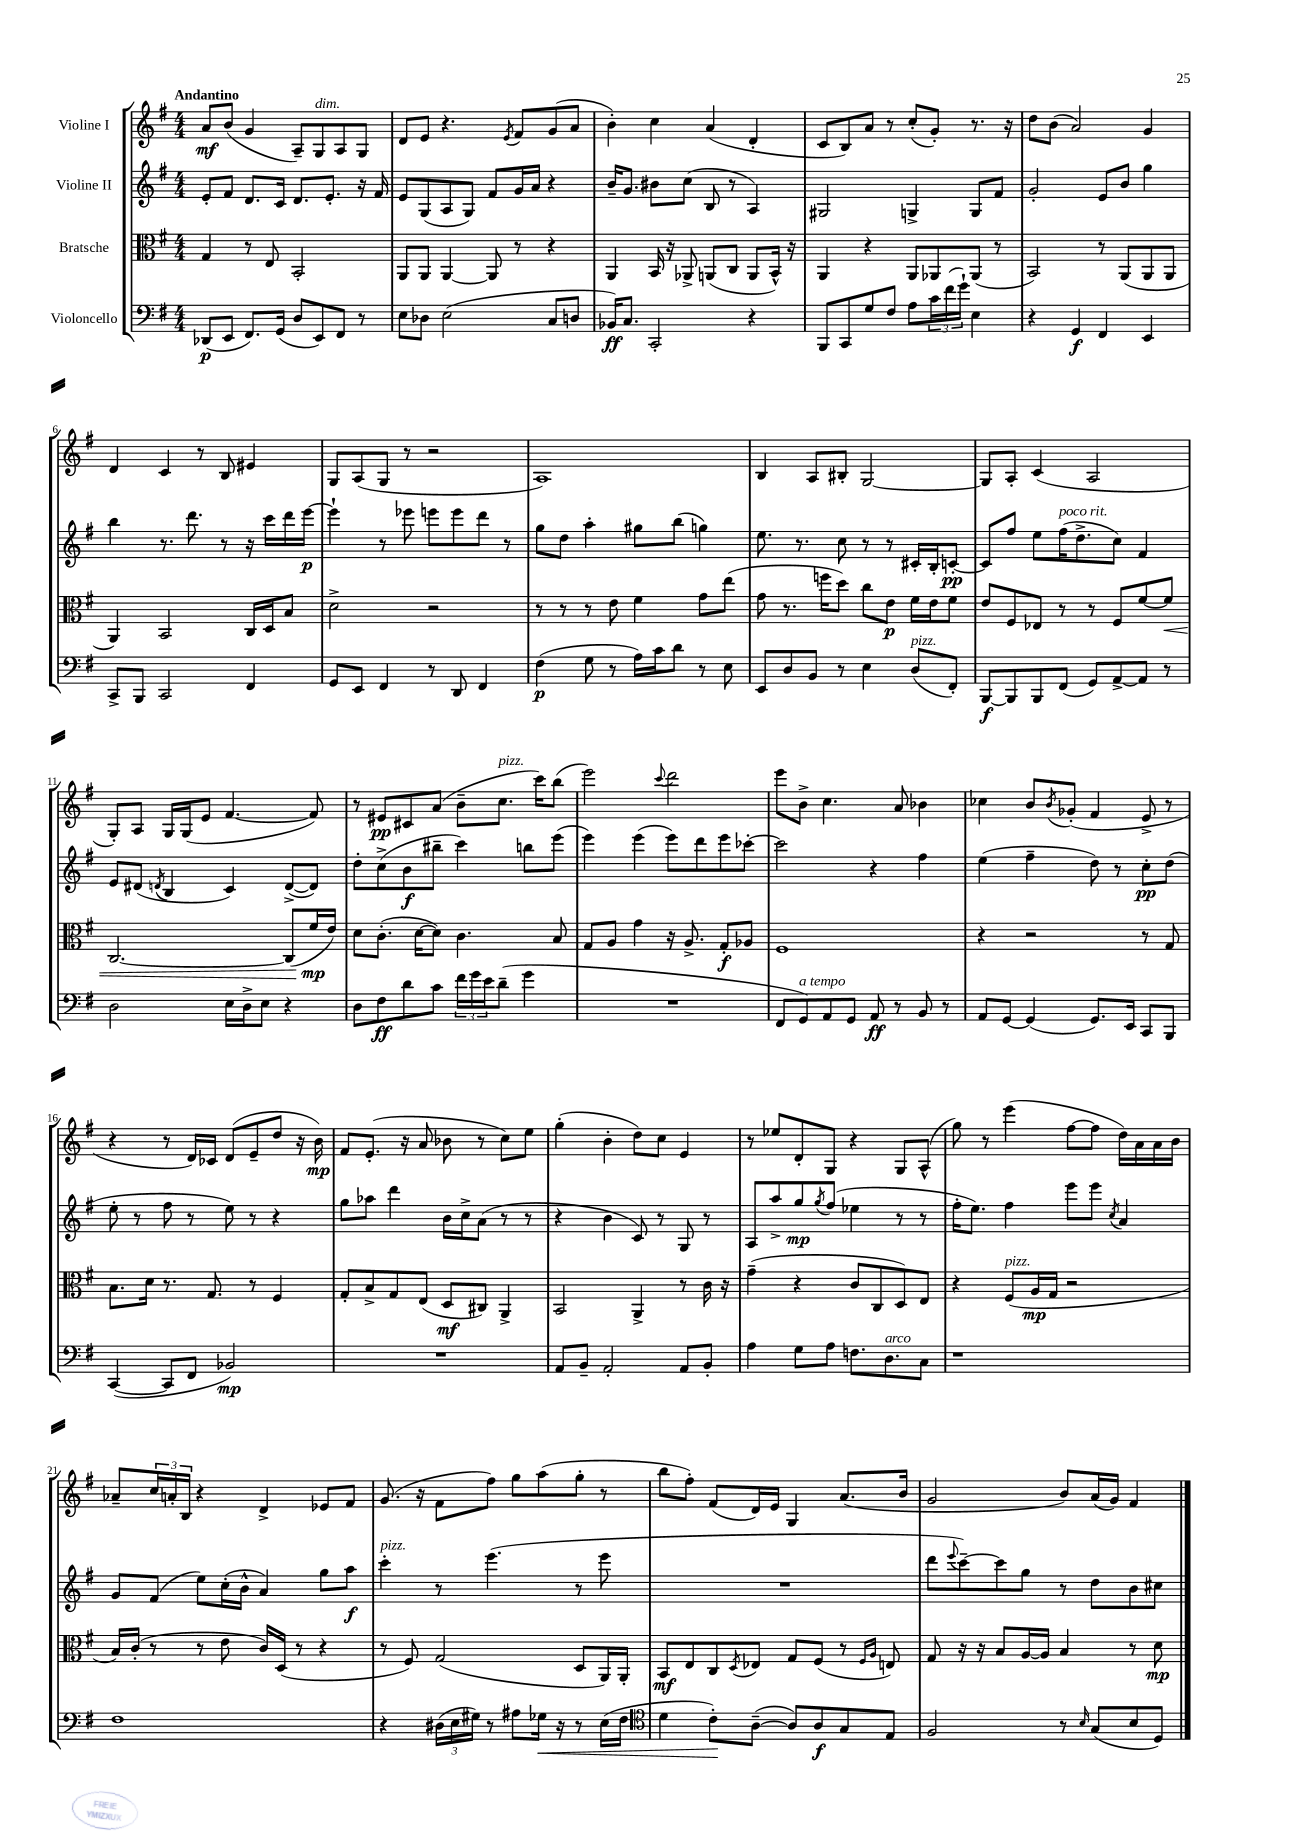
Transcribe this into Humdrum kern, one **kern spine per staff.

**kern	**kern	**kern	**kern
*staff4	*staff3	*staff2	*staff1
*clefF4	*clefC3	*clefG2	*clefG2
*k[f#]	*k[f#]	*k[f#]	*k[f#]
*M4/4	*M4/4	*M4/4	*M4/4
(8DD-/L	4G/	8e'/L	8a/L
8EE/J	.	8f#/J	(8b/J
8.FF#/L)	8r	8.d/L	4g/
.	8E/	.	.
(16GG/Jk	.	16c/Jk	.
8D/L	2BB'/	8.d/L	8A~/L)
8EE/)	.	.	8G/
.	.	8.e'/J	.
8FF#/J	.	.	8A/
8r	.	16r	8G/J
.	.	16f#/	.
=	=	=	=
8E\L	8AA/L	8e/L	8d/L
8D-\J	8AA/J	(8G/	8e/J
(2E\	[4AA/	8A/	4.r
.	.	8G/J)	.
.	8AA/]	8f#/L	.
.	.	.	8qe/
.	8r	16g/L	8f#/L
.	.	16a/JJ	.
8C/L	4r	4r	(8g/
8D/J	.	.	8a/J
=	=	=	=
16BB-/LK)	4AA/	16b~/LK	4b'\)
8.C/J	.	8.g/J	.
2CC'/	16BB/	8b#\L	4cc\
.	16r	.	.
.	8AA-^/	(8cc\J	.
.	(8AA/L	8B/	(4a/
.	8C/J	8r	.
4r	8AA/L	4A/)	4d'/
.	16BB^^/Jk)	.	.
.	16r	.	.
=	=	=	=
8BBB/L	4AA/	2G#/	8c/L
8CC/	.	.	8B/)
8G/	4r	.	8a/J
8F#/J	.	.	8r
8A\L	8AA/L	4G^/	(8cc'/L
24c\L	8AA-/	.	8g'/J)
(24f#\	.	.	.
24g`\JJ)	.	.	.
4E\	(8AA-/J	8G/L	8.r
.	8r	8f#/J	.
.	.	.	16r
=	=	=	=
4r	2BB/)	2g'/	8dd\L
.	.	.	(8b\J
4GG/	.	.	2a/)
4FF#/	8r	8e/L	.
.	(8AA/L	8b/J	.
4EE/	8AA/	4gg\	4g/
.	8AA/J	.	.
=	=	=	=
8CC^/L	4AA/)	4bb\	4d/
8BBB/J	.	.	.
2CC/	2BB/	8.r	4c/
.	.	8.ddd\	.
.	.	.	8r
.	.	8r	8B/
4FF#/	16C/LL	16r	4e#/
.	16D/J	16ccc\LL	.
.	8B/J	16ddd\	.
.	.	[16eee\JJ	.
=	=	=	=
8GG/L	2d^\	4eee`\]	8G/L
8EE/J	.	.	(8A/
4FF#/	.	8r	8G/J
.	.	8eee-\	8r
8r	2r	8eee\L	2r
8DD/	.	8eee\	.
4FF#/	.	8ddd\J	.
.	.	8r	.
=	=	=	=
(4F#\	8r	8gg\L	1A)
.	8r	8dd\J	.
8G\	8r	4aa'\	.
8r	8e\	.	.
16A\LL)	4f#\	8gg#\L	.
16c\J	.	.	.
8d\J	.	(8bb\J	.
8r	8g\L	4gg\)	.
8E\	(8ee\J	.	.
=	=	=	=
8EE/L	8g\	8.ee\	4B/
8D/	8.r	.	.
.	.	8.r	.
8BB/J	.	.	8A/L
.	16ff\LK	.	.
8r	8dd\J)	8cc\	8B#'/J
4E\	8cc\L	8r	[2G/
.	8e\J	8r	.
(8D/L	16f#\LL	16c#'/LL	.
.	16e\J	16B'/J	.
8FF#'/J)	8f#\J	[8c'/J	.
=	=	=	=
[8BBB/L	8e/L	8c/]L	8G/]L
8BBB/]	8F#/	8ff#/J	8A'/J
8BBB/	8E-/J	8ee\L	(4c/
(8FF#/J	8r	(16ff#\K	.
.	.	8.dd^\	.
8GG/L)	8r	.	2A/
[8AA^/	8F#/L	8cc\J)	.
8AA/]J	[8f#/	4f#/	.
8r	8f#/]J	.	.
=	=	=	=
2D\	[2.C/	8e/L	8G'/L)
.	.	(8d#/J	8A/J
.	.	8qd/	.
.	.	4B/	16G/LL
.	.	.	(16G/J
.	.	.	8e/J
16E\LL	.	4c/)	[4.f#/
16D^\J	.	.	.
8E\J	.	.	.
4r	(8C/]L	([8d^/L	.
.	16f#/L	8d/]J)	8f#/])
.	16e/JJ)	.	.
=	=	=	=
8D\L	8d\L	8dd'\L	8r
8F#\	(8.c'\J	(8cc^\	8e#/L
8d\	.	8b\	8c#/
.	[16d\LK	.	.
8c\J	8d\]J)	8bb#~\J	(8a/J
24f#\LL	4.c\	4ccc\)	8b~\L
24g\	.	.	.
24e\J	.	.	.
(8d~\J	.	.	8.cc\J
4g\	.	8bb\L	.
.	.	.	16ccc\LK)
.	8B/	(8eee\J	(8bb\J
=	=	=	=
1r	8G/L	4eee\)	2eee\)
.	8A/J	.	.
.	4g\	(4eee\	.
.	.	.	8qqccc/
.	16r	8eee\L)	2ddd\
.	8.A^/	.	.
.	.	8ddd\	.
.	8G'/L	8eee\	.
.	8A-/J	[8ccc-'\J	.
=	=	=	=
8FF#/L	1F#	2ccc-\]	8eee\L
8GG/)	.	.	8b^\J
8AA/	.	.	4.cc\
8GG/J	.	.	.
8AA/	.	4r	.
8r	.	.	8a/
8BB/	.	4ff#\	4b-\
8r	.	.	.
=	=	=	=
8AA/L	4r	(4ee\	4cc-\
[8GG/J	.	.	.
(4GG/]	2r	4ff#~\	8b/L
.	.	.	8qb/
.	.	.	(8g-'/J
8.GG/L)	.	8dd\)	4f#/
.	.	8r	.
16EE/Jk	.	.	.
8CC/L	8r	8cc'\L	8e^/
8BBB/J	8G/	(8dd\J	8r
=	=	=	=
([4CC/	8.B\L	8ee'\	4r
.	.	8r	.
.	16d\Jk	.	.
8CC/]L	8.r	8ff#\	8r
8FF#/J	.	8r	16d/LL)
.	8.G/	.	16c-/JJ
2BB-/)	.	8ee\)	(8d/L
.	8r	8r	8e~/
.	4F#/	4r	8dd/J
.	.	.	16r
.	.	.	16b\)
=	=	=	=
1r	8G'/L	8gg\L	8f#/L
.	8B^/	8aa-\J	(8.e'/J
.	8G/	4ddd\	.
.	.	.	16r
.	(8E/J	.	8a/
.	8D/L	16b\LL	8b-\
.	.	16cc^\J	.
.	8C#/J)	(8a\J	8r
.	4AA^/	8r	8cc\L)
.	.	8r	8ee\J
=	=	=	=
8AA/L	2BB/	4r	(4gg'\
8BB~/J	.	.	.
2AA'/	.	4b\	4b'\
.	4AA^/	8c/)	8dd\L)
.	.	8r	8cc\J
8AA/L	8r	8G/	4e/
8BB'/J	16c\	8r	.
.	16r	.	.
=	=	=	=
4A\	(4g~\	8A/L	8r
.	.	8aa^/	8ee-/L
8G\L	4r	8gg/	8d'/
.	.	8qgg/	.
8A\J	.	(8ff#/J	8G/J
8.F\L	8c/L	4ee-\	4r
.	8C/	.	.
8.D\	.	.	.
.	8D/)	8r	8G/L
8C\J	8E/J	8r	(8A^^/J
=	=	=	=
1r	4r	16ff#'\LK	8gg\)
.	.	8.ee\J)	.
.	.	.	8r
.	(8F#/L	4ff#\	(4eee\
.	16A/L	.	.
.	16G/JJ	.	.
.	2r	8eee\L	[8ff#\L
.	.	8eee\J	8ff#\]J
.	.	8qcc/	.
.	.	4a/	16dd\LL)
.	.	.	16a\
.	.	.	16a\
.	.	.	16b\JJ
=	=	=	=
1F#	16B/LL)	8g/L	8a-~/L
.	(16c'/JJ	.	.
.	8r	(8f#/J	24cc/L
.	.	.	24a'/
.	.	.	24B/JJ
.	8r	8ee\L)	4r
.	8e\	(16cc'\L	.
.	.	16b^^\JJ	.
.	16c/LL)	4a/)	4d^/
.	(16D/JJ	.	.
.	8r	.	.
.	4r	8gg\L	8e-/L
.	.	8aa\J	8f#/J
=	=	=	=
4r	8r	4ccc'\	(8.g/
.	8F#/)	.	.
.	.	.	16r
(24D#\LL	(2G/	8r	8f#\L
24E\	.	.	.
24G#\JJ)	.	.	.
8r	.	(4.eee\	8ff#\J)
8A#\L	.	.	8gg\L
16G-\Jk	.	.	(8aa\
16r	.	.	.
8r	8D/L	8r	8gg'\J
(16E\LL	16AA/L)	8eee\	8r
16F#\JJ	16AA'/JJ	.	.
=	=	=	=
*clefC4	*	*	*
4d\	8BB/L	1r	8bb\L
.	8E/	.	8ff#'\J)
8c'\L)	8C/	.	(8f#/L
.	8qD/	.	.
([8A~\J	8E-/J	.	16d/L)
.	.	.	16e/JJ
8A/]L)	8G/L	.	4G/
8A/	(8F#/J	.	.
8G/	8r	.	(8.a/L
.	16qqF#/LL	.	.
.	16qqA/JJ	.	.
8E/J	8E/)	.	.
.	.	.	16b/Jk
=	=	=	=
2F#/	8G/	8ddd\L	2g/
.	.	8qqeee/	.
.	16r	[8ccc~\)	.
.	16r	.	.
.	8B/L	8ccc\]	.
.	[16A/L	8gg\J	.
.	16A/]JJ	.	.
8r	4B/	8r	8b/L)
16qqB/	.	.	.
(8G/L	.	8dd\L	(16a/L
.	.	.	16g/JJ)
8B/	8r	8b\	4f#/
8D/J)	8d\	8cc#\J	.
==	==	==	==
*-	*-	*-	*-
